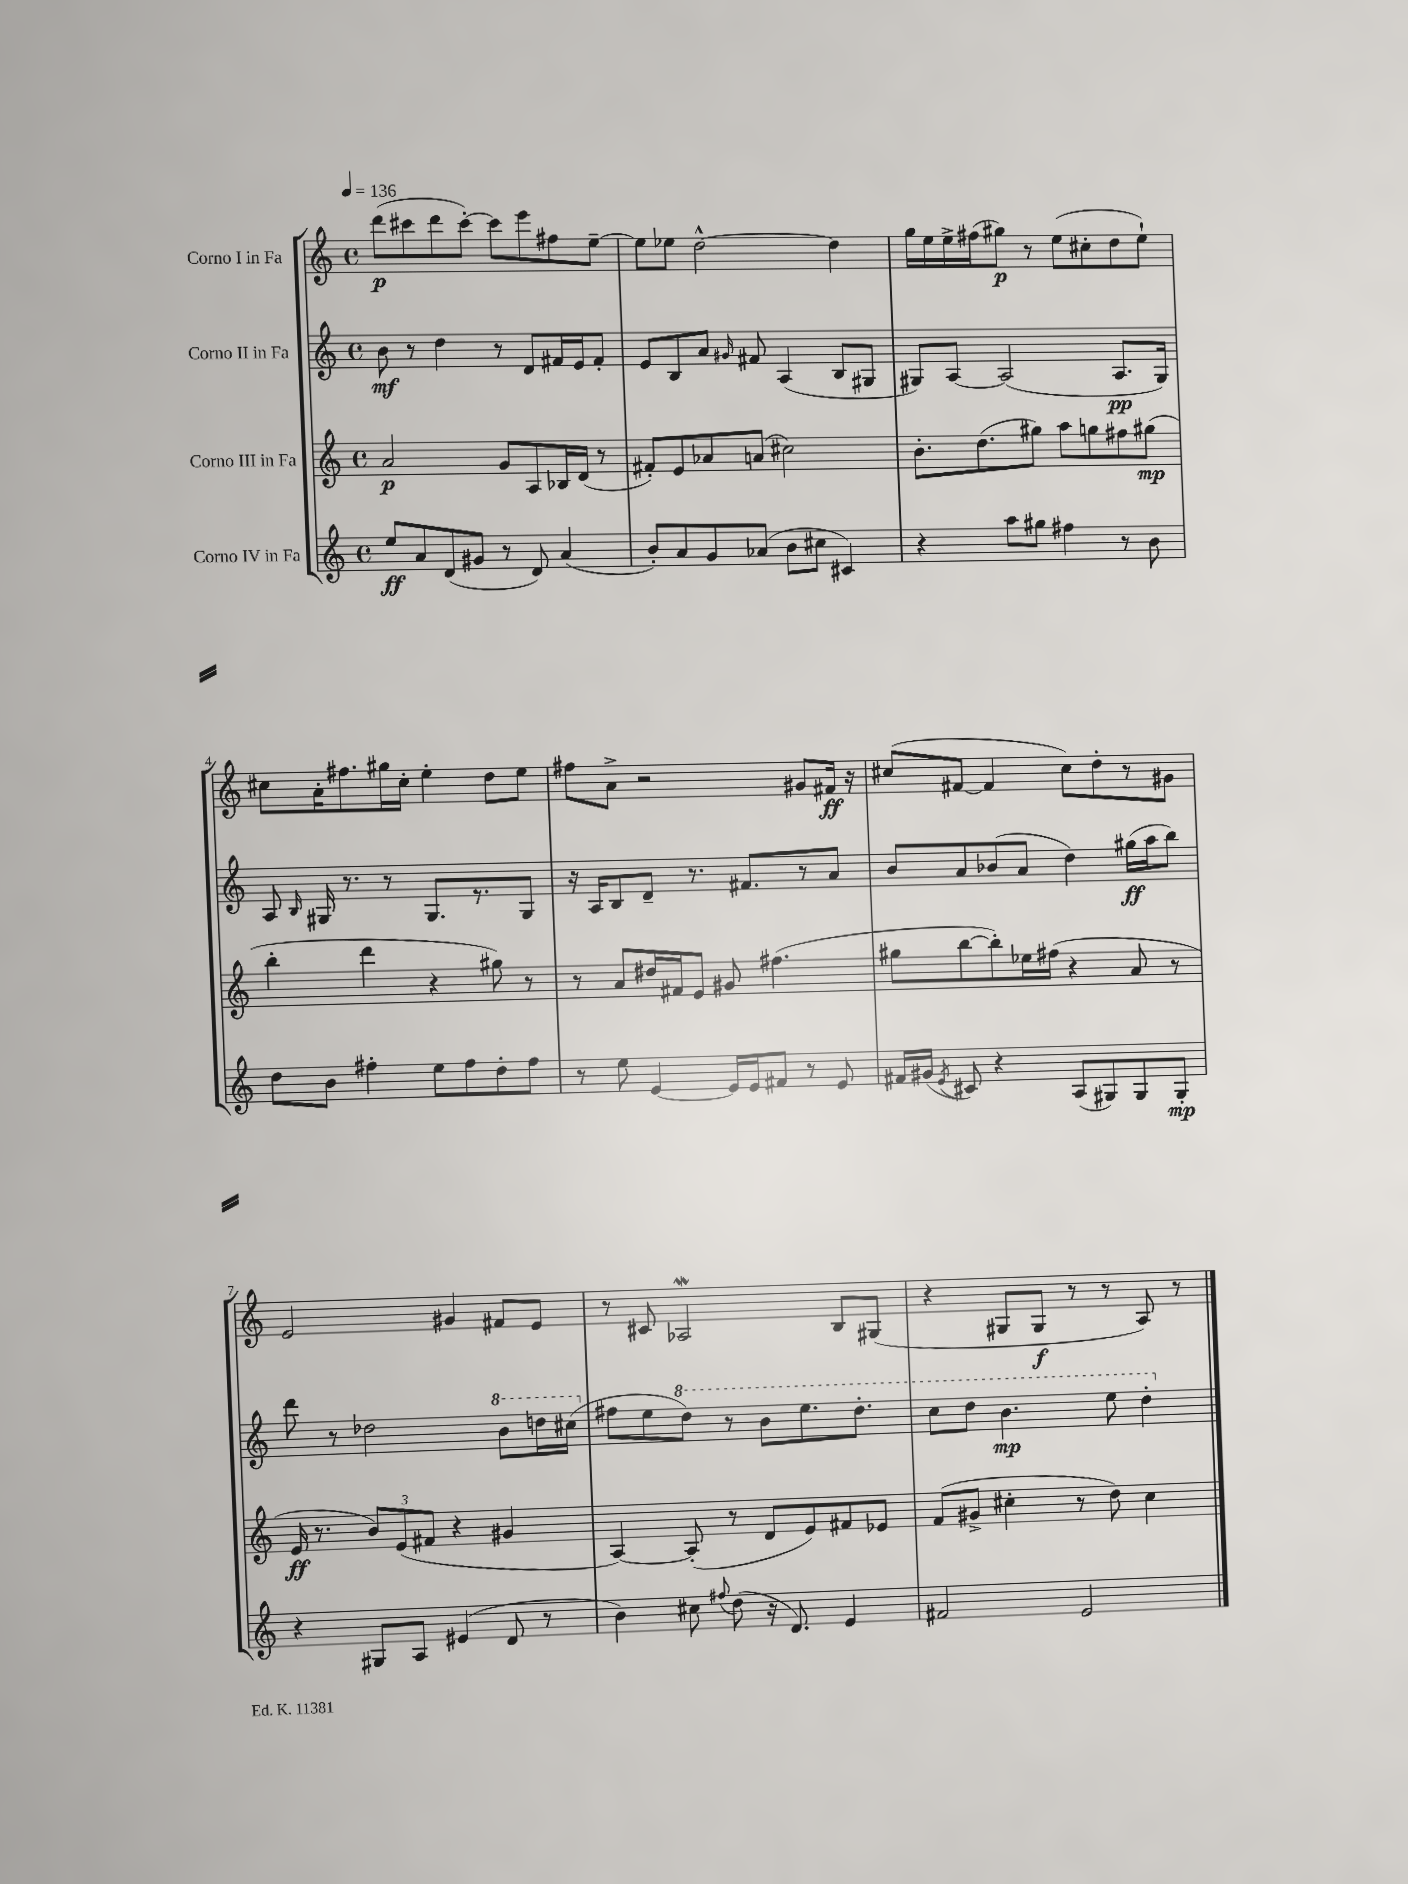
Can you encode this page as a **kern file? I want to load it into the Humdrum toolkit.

**kern	**dynam	**kern	**dynam	**kern	**dynam	**kern	**dynam
*part4	*part4	*part3	*part3	*part2	*part2	*part1	*part1
*staff4	*staff4	*staff3	*staff3	*staff2	*staff2	*staff1	*staff1
*I"Corno IV in Fa	*	*I"Corno III in Fa	*	*I"Corno II in Fa	*	*I"Corno I in Fa	*
*clefG2	*	*clefG2	*	*clefG2	*	*clefG2	*
*k[]	*	*k[]	*	*k[]	*	*k[]	*
*M4/4	*	*M4/4	*	*M4/4	*	*M4/4	*
*met(c)	*	*met(c)	*	*met(c)	*	*met(c)	*
*MM136	*	*MM136	*	*MM136	*	*MM136	*
=1	=1	=1	=1	=1	=1	=1	=1
8ee/L	ff	2a/	p	8b\	mf	(8ddd\L	p
8a/	.	.	.	8r	.	8ccc#X\	.
(8d/	.	.	.	4dd\	.	8ddd\	.
8g#X/J	.	.	.	.	.	[8ccc#'\J)	.
8r	.	8g/L	.	8r	.	8ccc#\L]	.
8d/)	.	8A/	.	8d/L	.	8eee\	.
(4a/	.	16B-X/L	.	16f#X/L	.	8ff#X\	.
.	.	(16d/JJ	.	16e/J	.	.	.
.	.	8r	.	8f#'/J	.	[8ee~\J	.
=2	=2	=2	=2	=2	=2	=2	=2
8b'/L)	.	8f#X'/L)	.	8e/L	.	8ee\L]	.
8a/	.	8e/	.	8B/	.	8ee-X\J	.
8g/	.	8a-X/	.	8a/J	.	[2dd^^\	.
.	.	.	.	16qqg#X/	.	.	.
(8a-X/J	.	(8an/J	.	8f#X/	.	.	.
8b\L	.	2cc#X\)	.	(4A/	.	.	.
8cc#X\J	.	.	.	.	.	.	.
4c#X/)	.	.	.	8B/L	.	4dd\]	.
.	.	.	.	8G#X/J	.	.	.
=3	=3	=3	=3	=3	=3	=3	=3
4r	.	8.b'\L	.	8G#X/L)	.	16gg\LL	.
.	.	.	.	.	.	16ee\	.
.	.	.	.	[8A/J	.	16ee^\	.
.	.	(8.dd\	.	.	.	(16ff#X\J	.
8aa\L	.	.	.	(2A/]	.	8gg#X\J)	p
8gg#X\J	.	8gg#X\J)	.	.	.	8r	.
4ff#X\	.	8aa\L	.	.	.	(8ee\L	.
.	.	8ggn\	.	.	.	8cc#X'\	.
8r	.	8ff#X\	.	8.A/L	pp	8dd\	.
8b\	.	(8gg#X\J	mp	.	.	8ee`\J)	.
.	.	.	.	16G#/Jk)	.	.	.
!!LO:LB:g=z
=4	=4	=4	=4	=4	=4	=4	=4
8dd\L	.	4bb'\	.	8A/	.	8cc#X\L	.
.	.	.	.	16qqB/	.	.	.
8b\J	.	.	.	16G#X/	.	16a'\K	.
.	.	.	.	8.r	.	8.ff#X\	.
4ff#X'\	.	4ddd\	.	.	.	.	.
.	.	.	.	8r	.	16gg#X\L	.
.	.	.	.	.	.	16cc#'\JJ	.
8ee\L	.	4r	.	8.G#/L	.	4ee'\	.
8ff#\	.	.	.	.	.	.	.
.	.	.	.	8.r	.	.	.
8dd'\	.	8gg#X\)	.	.	.	8dd\L	.
8ff#\J	.	8r	.	8G#/J	.	8ee\J	.
=5	=5	=5	=5	=5	=5	=5	=5
8r	.	8r	.	16r	.	8ff#X\L	.
.	.	.	.	16A/KL	.	.	.
8ee\	.	8a/L	.	8B/	.	8a^\J	.
[4e/	.	16dd#X/L	.	8d~/J	.	2r	.
.	.	16f#X/J	.	.	.	.	.
.	.	8e/J	.	8.r	.	.	.
16e/LL]	.	8g#X/	.	.	.	.	.
16e/J	.	.	.	8.f#X/L	.	.	.
8f#X/J	.	(4.ff#X\	.	.	.	.	.
8r	.	.	.	8r	.	8g#X/L	.
8e/	.	.	.	8a/J	.	16f#X/Jk	ff
.	.	.	.	.	.	16r	.
=6	=6	=6	=6	=6	=6	=6	=6
16f#X/LL	.	8gg#X\L	.	8b/L	.	(8cc#X/L	.
(16g#X/JJ	.	.	.	.	.	.	.
8qe/	.	.	.	.	.	.	.
8c#X/)	.	[8bb\	.	8a/	.	[8f#X/J	.
4r	.	8bb'\])	.	(8b-X/	.	4f#/]	.
.	.	16ee-X\L	.	8a/J	.	.	.
.	.	(16ff#X\JJ	.	.	.	.	.
(8A/L	.	4r	.	4dd\)	.	8cc#\L)	.
8G#X/)	.	.	.	.	.	8dd'\	.
8G#/	.	8a/	.	(16gg#X\LL	ff	8r	.
.	.	.	.	16aa\J	.	.	.
8G#'/J	mp	8r	.	8bb\J)	.	8g#X\J	.
!!LO:LB:g=z
=7	=7	=7	=7	=7	=7	=7	=7
4r	.	16e/	ff	8ddd\	.	2e/	.
.	.	8.r	.	.	.	.	.
.	.	.	.	8r	.	.	.
8G#X/L	.	12b/L)	.	2dd-X\	.	.	.
.	.	(12e/	.	.	.	.	.
8A/J	.	.	.	.	.	.	.
.	.	12f#X/J	.	.	.	.	.
(4e#X/	.	4r	.	.	.	4g#X/	.
*	*	*	*	*8va	*	*	*
8d/	.	4g#X/	.	8bb\L	.	8f#X/L	.
8r	.	.	.	16dddn\L	.	8e/J	.
.	.	.	.	(16ccc#X\JJ	.	.	.
=8	=8	=8	=8	=8	=8	=8	=8
*	*	*	*	*X8va	*	*	*
4b\)	.	[4A/)	.	8ff#X\L	.	8r	.
.	.	.	.	8ee\	.	8c#X/	.
*	*	*	*	*8va	*	*	*
8cc#X\	.	(8A'/]	.	8ddd\J)	.	2A-Xw/	.
8qqff#X/	.	.	.	.	.	.	.
(8dd\	.	8r	.	8r	.	.	.
16r	.	8d/L	.	8bb\L	.	.	.
8.d/)	.	.	.	.	.	.	.
.	.	8e/)	.	8.eee\	.	.	.
4e/	.	8f#X/	.	.	.	8B/L	.
.	.	.	.	8.ddd'\J	.	.	.
.	.	8e-X/J	.	.	.	(8G#X/J	.
=9	=9	=9	=9	=9	=9	=9	=9
2f#X/	.	(8f/L	.	8ccc\L	.	4r	.
.	.	8g#X^/J	.	8ddd\J	.	.	.
.	.	4cc#X'\	.	4.bb\	mp	8G#X/L	.
.	.	.	.	.	.	8G#/J	f
2e/	.	8r	.	.	.	8r	.
.	.	8dd\)	.	8eee\	.	8r	.
.	.	4cc#\	.	4ddd'\	.	8A/)	.
.	.	.	.	.	.	8r	.
*	*	*	*	*X8va	*	*	*
==	==	==	==	==	==	==	==
*-	*-	*-	*-	*-	*-	*-	*-
